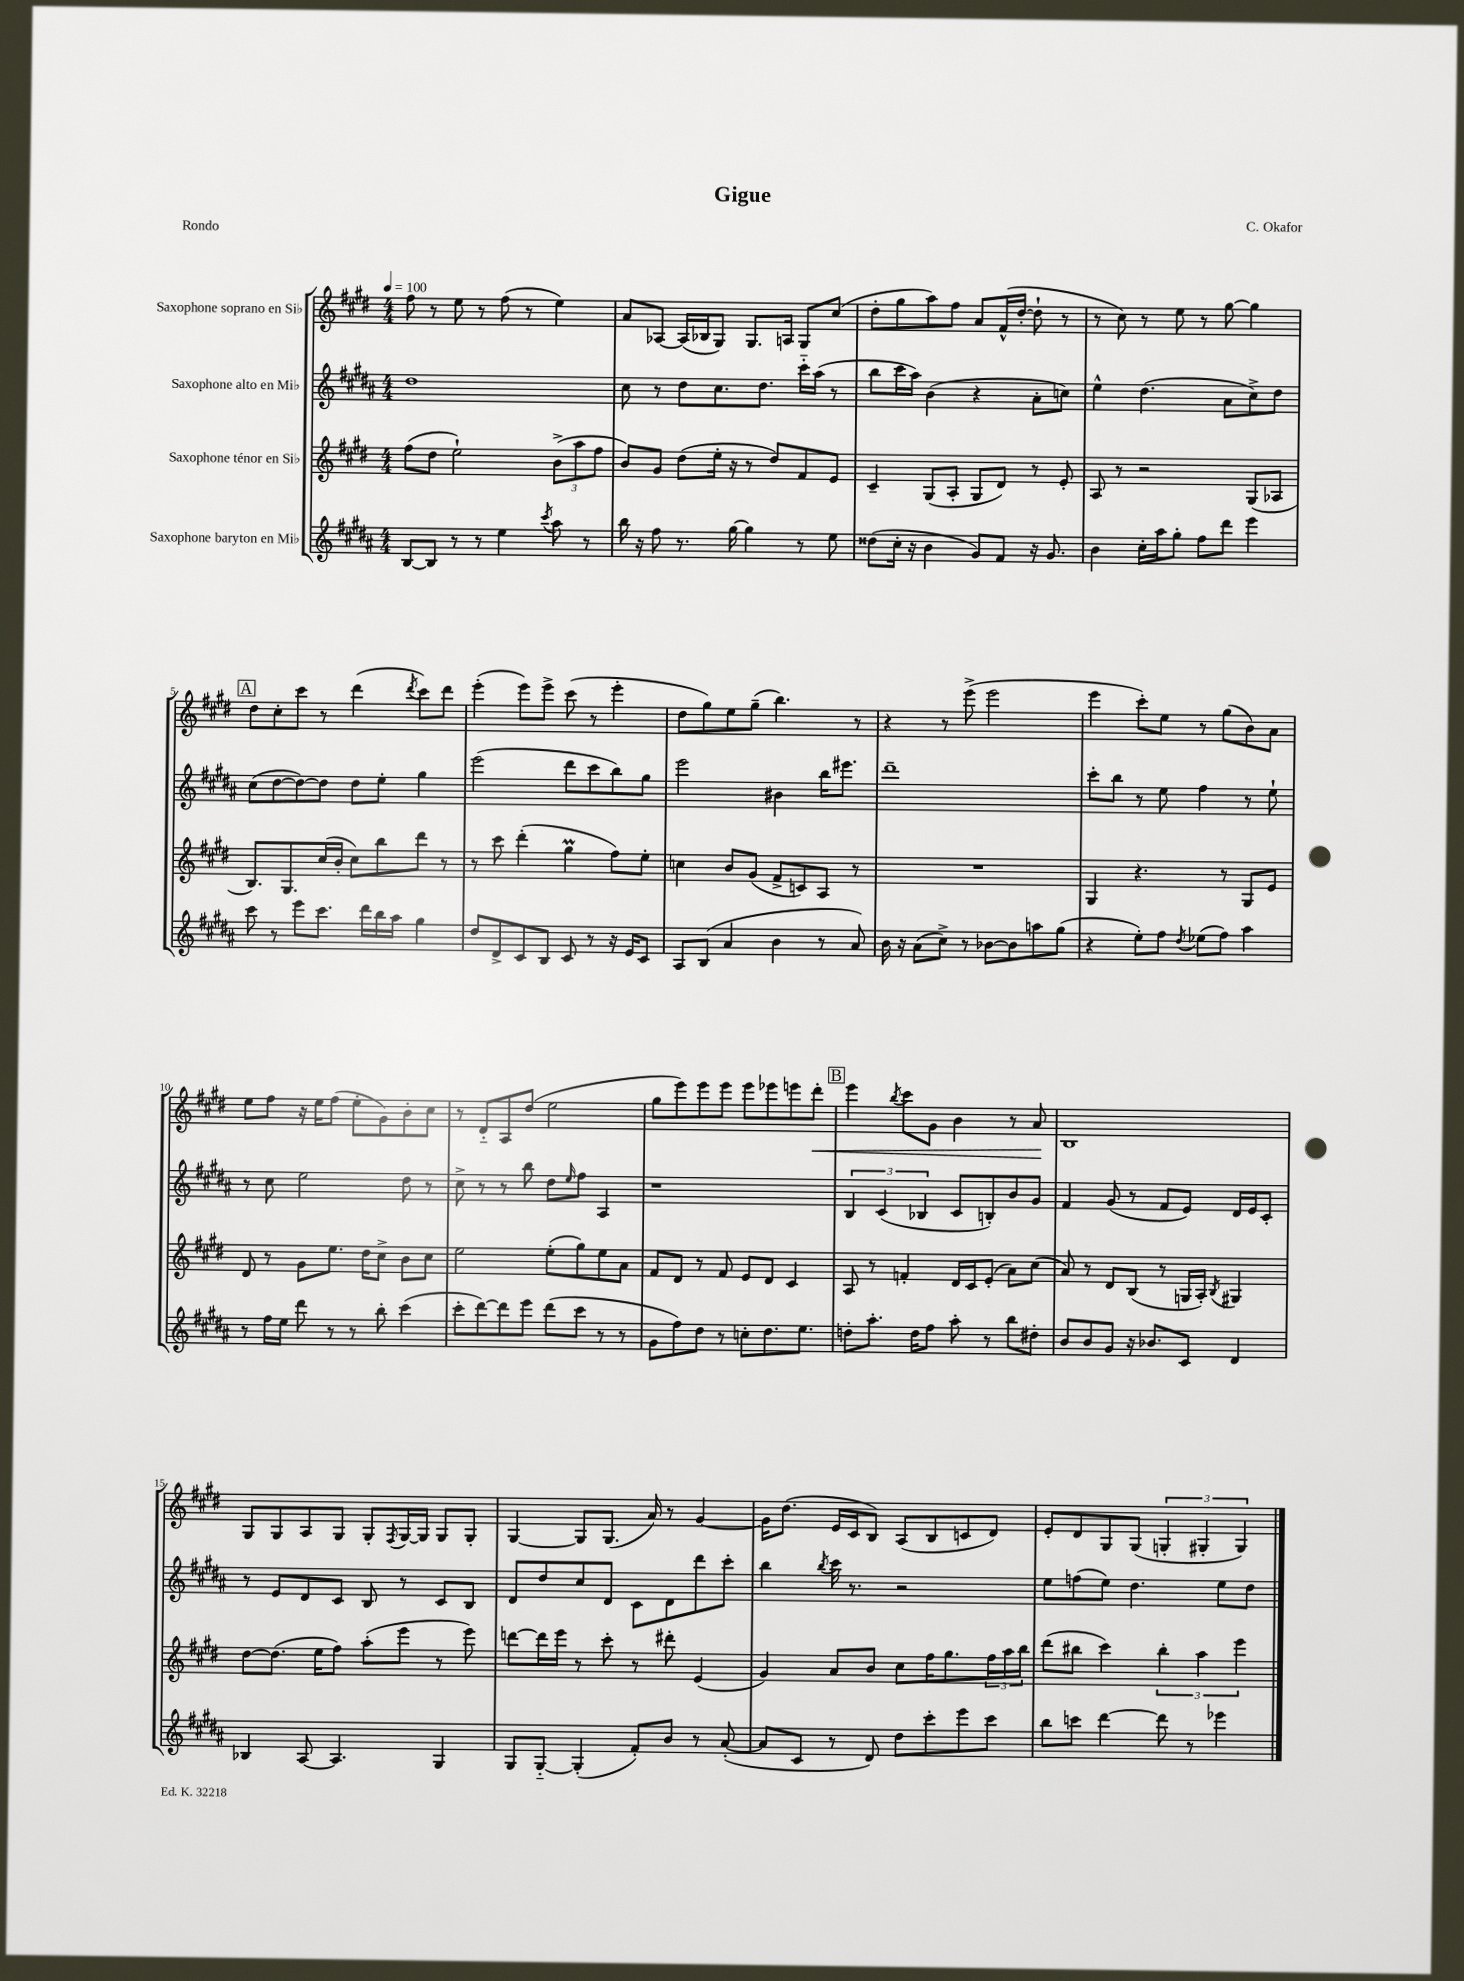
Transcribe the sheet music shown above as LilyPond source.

\header { title = "Gigue" composer = "C. Okafor" piece = "Rondo" }
<<
\new StaffGroup <<
\new Staff = "s0" \with { instrumentName = "Saxophone soprano en Sib" } {
    \clef treble \key e \major \numericTimeSignature \time 4/4 \tempo 4 = 100
    fis''8 r8 e''8 r8 fis''8( r8 e''4) |
    a'8 aes8~ aes16( bes16 gis8) gis8. a16 gis8 cis''8( |
    dis''8-. gis''8 a''8) fis''8 a'8 fis'16-^( dis''16~-. dis''8-! r8 |
    r8 cis''8) r8 e''8 r8 gis''8~ gis''4 |
    \mark \markup { \box "A" } dis''8 cis''8-. cis'''8 r8 dis'''4( \acciaccatura { dis'''8 } cis'''8) dis'''8 |
    e'''4-.( e'''8) e'''8-> cis'''8( r8 e'''4-. |
    dis''8 gis''8) e''8 gis''8--( b''4.) r8 |
    r4 r8 e'''8->( e'''2 |
    e'''4 cis'''8-.) e''8 r8 gis''8( b'8) a'8 |
    e''8 fis''8 r16 e''16 fis''8( e''8-. gis'8) b'8-. cis''8 |
    r8 dis'8-_ a8 dis''8( e''2 |
    gis''8 e'''8) e'''8 e'''8 e'''8 ees'''8 e'''8 dis'''8-.\< |
    \mark \markup { \box "B" } e'''4 \acciaccatura { b''8 } cis'''8 gis'8 b'4 r8 a'8\! |
    b1 |
    gis8 gis8 a8 gis8 gis8-. \acciaccatura { fis8 } gis16~ gis16 gis8 gis8-. |
    gis4~ gis8 gis8.( a'16) r8 gis'4~ |
    gis'16 dis''8.( e'16 cis'16 b8) a8( b8 c'8 dis'8) |
    e'8-. dis'8 gis8 gis8( \tuplet 3/2 { g4-. gis4-. gis4) } \bar "|." |
}
\new Staff = "s1" \with { instrumentName = "Saxophone alto en Mib" } {
    \clef treble \key b \major \numericTimeSignature \time 4/4
    dis''1 |
    cis''8 r8 dis''8 cis''8. dis''8. cis'''16-_ ais''16( r8 |
    b''8 cis'''16 ais''16) b'4( r4 ais'8-. c''8) |
    e''4-^ dis''4.( ais'8 cis''8->) dis''8 |
    \mark \markup { \box "A" } cis''8( dis''8~ dis''8~) dis''8 dis''8 e''8-. gis''4 |
    e'''2( dis'''8 cis'''8 b''8) gis''8 |
    e'''2 bis'4 b''16 eis'''8. |
    dis'''1-- |
    cis'''8-. b''8 r8 e''8 fis''4 r8 e''8-! |
    r8 cis''8 e''2 dis''8 r8 |
    cis''8-> r8 r8 b''8 dis''8 \grace { e''16 } fis''8 ais4 |
    r1 |
    \mark \markup { \box "B" } \tuplet 3/2 { b4 cis'4( bes4 } cis'8 b8-.) b'8 gis'8 |
    fis'4 gis'8( r8 fis'8 e'8) dis'16 e'16 cis'8-. |
    r8 e'8 dis'8 cis'8 b8 r8 cis'8 b8 |
    dis'8 dis''8 cis''8 dis'8 cis'8 dis'8 dis'''8 cis'''8-. |
    b''4 \acciaccatura { b''8 } cis'''16 r8. r2 |
    e''8 f''8( e''8) dis''4. e''8 dis''8 \bar "|." |
}
\new Staff = "s2" \with { instrumentName = "Saxophone ténor en Sib" } {
    \clef treble \key e \major \numericTimeSignature \time 4/4
    fis''8( dis''8 e''2-!) \tuplet 3/2 { b'8->( a''8 fis''8 } |
    b'8) gis'8 dis''8( e''16-. r16 r8 dis''8) fis'8 e'8 |
    cis'4-- gis8( a8-. gis8 dis'8) r8 e'8-. |
    a8 r8 r2 gis8( aes8 |
    \mark \markup { \box "A" } b8.) gis8. cis''16( b'16-. cis''8) b''8 dis'''8 r8 |
    r8 cis'''8 dis'''4-.( gis''4\prall fis''8) e''8-. |
    c''4 b'8 gis'8( fis'8-> c'8) a8 r8 |
    R1 |
    gis4 r4. r8 gis8 e'8 |
    dis'8 r8 gis'8 e''8. dis''16 cis''8-> b'8 cis''8 |
    e''2 e''8-.( gis''8) e''8 a'8 |
    fis'8 dis'8 r8 fis'8 e'8 dis'8 cis'4 |
    \mark \markup { \box "B" } a8 r8 f'4-. dis'16 cis'16 e'8-.( a'8) cis''8( |
    a'8) r8 dis'8 b8( r8 g16 a16-.) \acciaccatura { b8 } gis4 |
    dis''8~ dis''8.( e''16 fis''8) a''8-.( e'''8 r8 e'''8) |
    d'''8~ d'''16 e'''16 r8 cis'''8-. r8 dis'''8-. e'4( |
    gis'4) a'8 b'8 cis''8 fis''16 gis''8. \tuplet 3/2 { fis''16 a''16 b''16 } |
    dis'''8( bis''8 cis'''4) \tuplet 3/2 { bis''4-. a''4 e'''4 } \bar "|." |
}
\new Staff = "s3" \with { instrumentName = "Saxophone baryton en Mib" } {
    \clef treble \key b \major \numericTimeSignature \time 4/4
    b8~ b8 r8 r8 e''4 \acciaccatura { cis'''8 } ais''8 r8 |
    b''16 r16 fis''8 r8. gis''16~ gis''4 r8 e''8 |
    disis''8( cis''16-. r16 b'4 gis'8) fis'8 r16 gis'8. |
    b'4 cis''16-. ais''16 gis''8-. fis''8 dis'''8 e'''4 |
    \mark \markup { \box "A" } cis'''8 r8 e'''8 cis'''8. dis'''16 b''16 ais''16 gis''4 |
    dis''8 dis'8-> cis'8 b8 cis'8 r8 r16 e'16 cis'8 |
    ais8 b8( ais'4 b'4 r8 ais'8) |
    b'16 r16 ais'8( cis''8->) r8 bes'8~ bes'8 a''8 gis''8( |
    r4 e''8-.) fis''8 \acciaccatura { dis''8 } ees''8( fis''8) ais''4 |
    r8 fis''16 e''16 dis'''8 r8 r8 b''8-. cis'''4( |
    cis'''8-. dis'''8~) dis'''8 e'''8 dis'''8( cis'''8 r8 r8 |
    gis'8 fis''8) dis''8 r8 c''8-. dis''8. e''8. |
    \mark \markup { \box "B" } d''8-. ais''8.-. d''16 fis''8 ais''8-. r8 b''8 dis''8-. |
    b'8 b'8 gis'8 r16 bes'8. cis'8 dis'4 |
    bes4 ais8~ ais4. gis4 |
    gis8 gis8~-_ gis4-.( fis'8-.) b'8 r8 ais'8~-.( |
    ais'8 cis'8 r8 dis'8) dis''8 cis'''8-. e'''8 cis'''8 |
    b''8 c'''8 dis'''4~ dis'''8 r8 ees'''4 \bar "|." |
}
>>
>>
